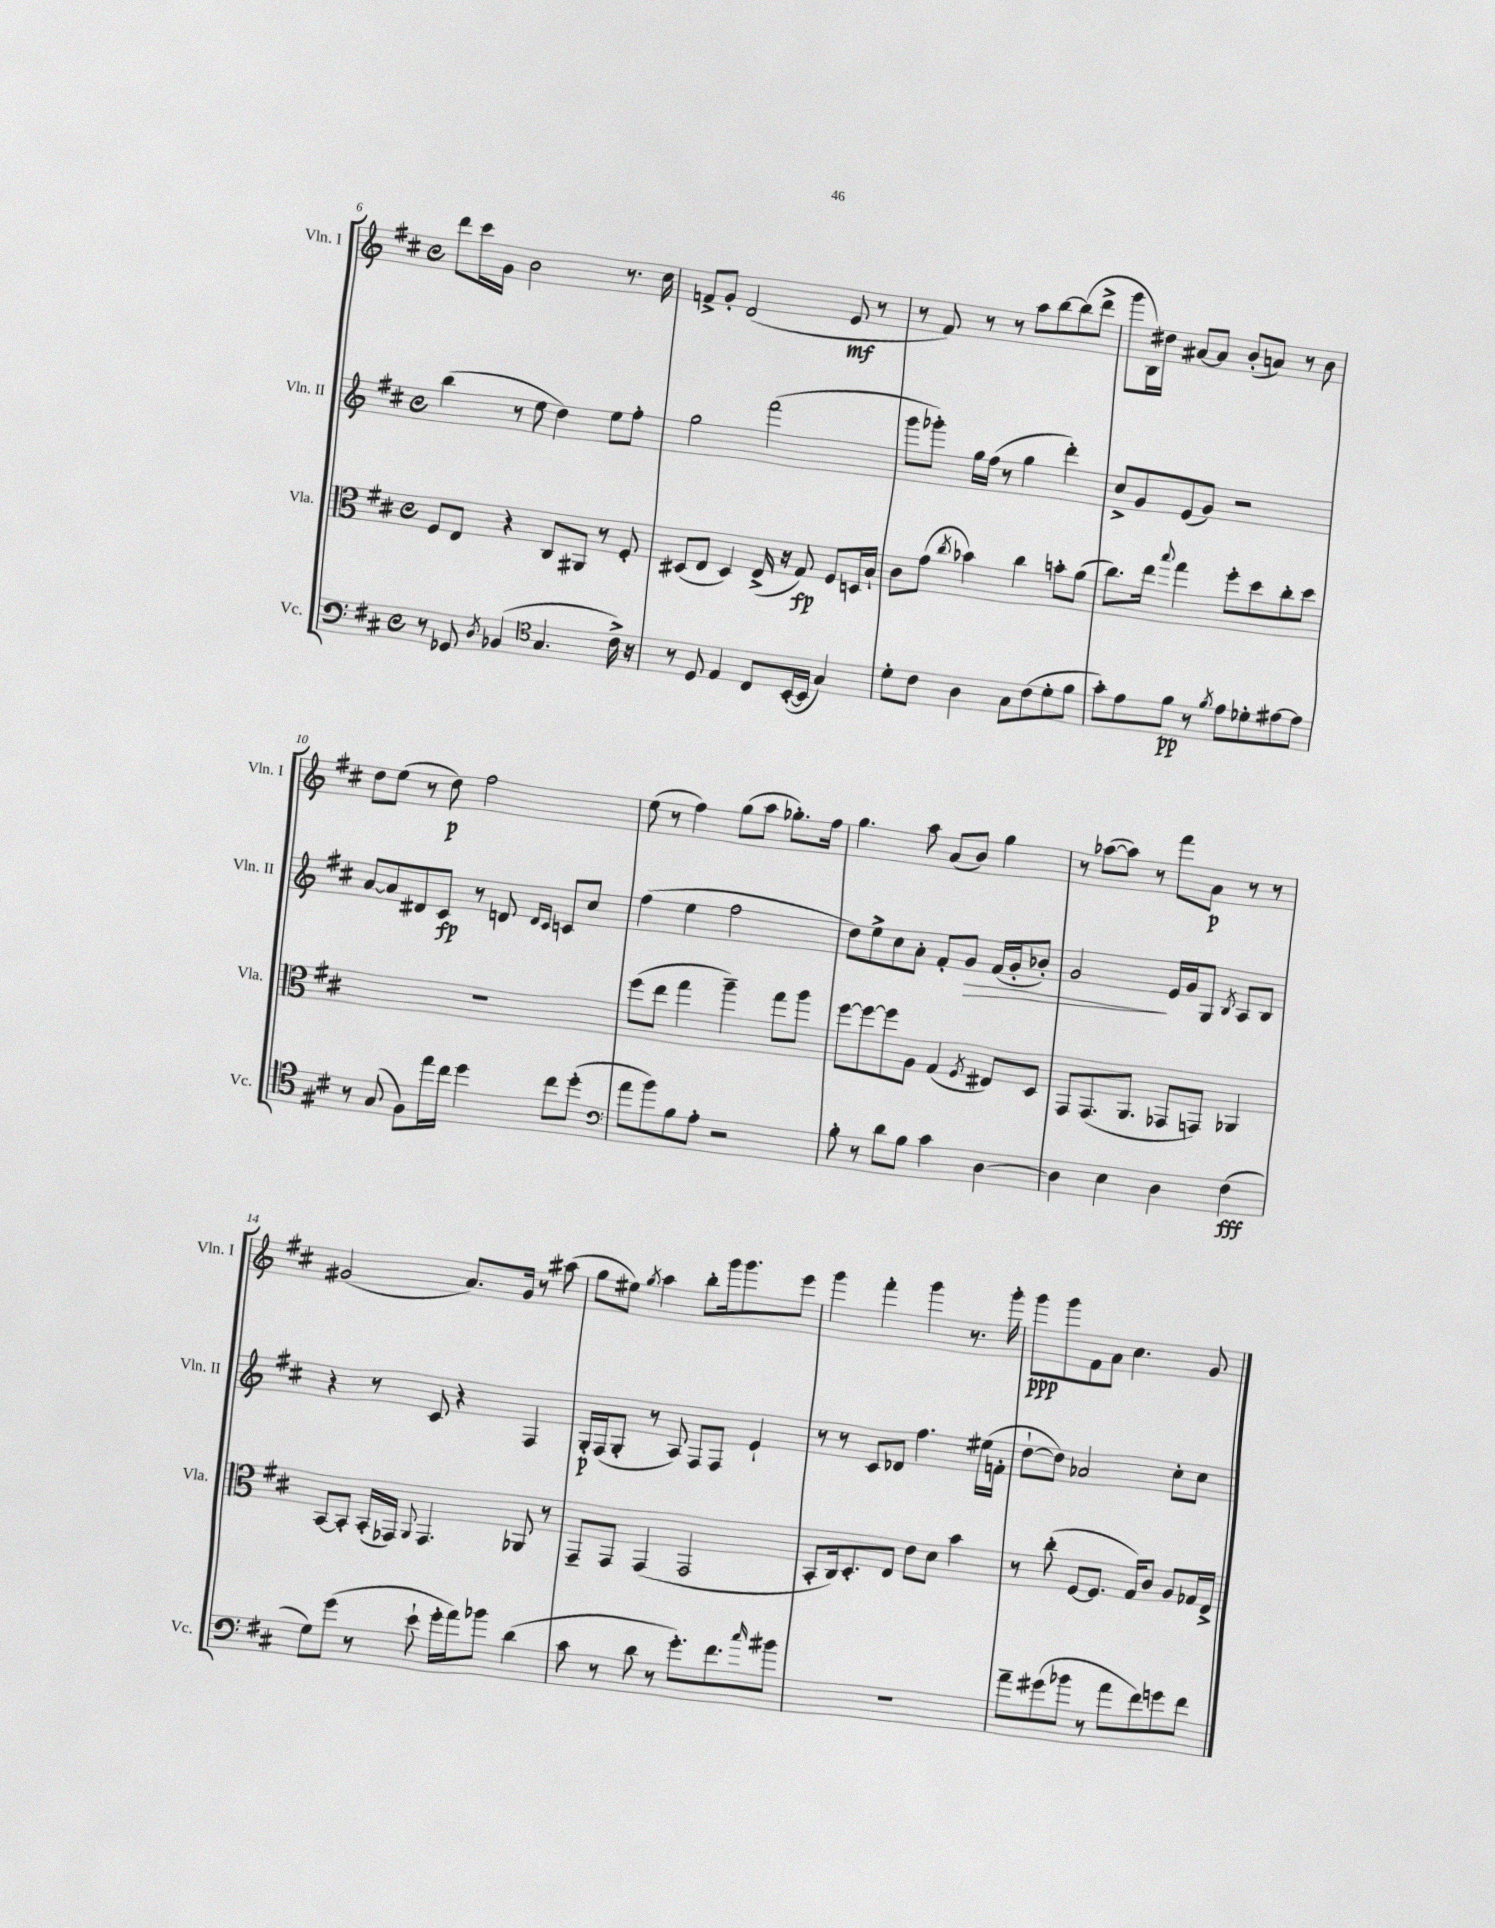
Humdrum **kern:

**kern	**kern	**kern	**kern
*staff4	*staff3	*staff2	*staff1
*clefF4	*clefC3	*clefG2	*clefG2
*k[f#c#]	*k[f#c#]	*k[f#c#]	*k[f#c#]
*M4/4	*M4/4	*M4/4	*M4/4
*met(c)	*met(c)	*met(c)	*met(c)
8r	8F#	(4bb	8ddd
8GG-	8E	.	16ccc#
.	.	.	16g
8qD	.	.	.
(4BB-	4r	8r	2b
.	.	8ee	.
*clefC4	*	*	*
4.G	8C#	4dd)	.
.	8AA#	.	.
.	8r	8ee	8.r
16c#^)	8F#'	8ff#'	.
16r	.	.	16cc#
=	=	=	=
8r	(8D#	2gg	8f^
8D	8E	.	8g'
4E	4D#)	.	(2d
8C#	(16E^	(2fff#	.
.	16r	.	.
([16BB'	8G)	.	.
16BB]	.	.	.
4G)	8F#	.	8e
.	16D	.	8r
.	16B`	.	.
=	=	=	=
8d'	8c#	8ggg	8r
8c#	(8g	8ggg-')	8f#)
.	8qcc#	.	.
4A	4b-)	16gg	8r
.	.	(16ff#	.
.	.	8r	8r
8G	4cc#	4gg	8aa
(8c#	.	.	[8bb
8d'	8b'	4ddd')	(8bb]
8f#	(8a	.	8ddd^
=	=	=	=
8g')	8.cc#)	8cc#^	8ggg
8e	.	8g	16B)
.	16ee	.	16dd#
.	8qqbb	.	.
8f#	4gg	(8e	[8a#
8r	.	8g)	8a#]
8qf#	.	.	.
8e	8ff#'	2r	(8b'
8d-'	8dd	.	8a)
[8e#	8cc#'	.	8r
8e#]	8dd	.	8b
=	=	=	=
8r	1r	[8a	8dd
(8G	.	8a]	(8ee
8F#)	.	8d#	8r
16ee	.	8c#	8dd)
16cc#	.	.	.
4dd	.	8r	2ff#
.	.	8d	.
.	.	16qqd	.
.	.	16qqc#	.
8cc#	.	8c	.
(8dd'	.	8cc#	.
=	=	=	=
*clefF4	*	*	*
8a	(8ff#	(4ff#	(8ee
8b)	8ee	.	8r
8B	4gg	4ee	4ff#)
8A'	.	.	.
2r	4aa~)	2ff#	(8gg
.	.	.	8aa
.	8gg	.	8.gg-')
.	8aa	.	.
.	.	.	16ff#
=	=	=	=
8B'	[8ff#	8dd)	4.gg
8r	8ff#_	8ee^	.
8d	8ff#]	8cc#	.
8B	8A	8a'	8aa
4c#	(4G	8f#'	(8a
.	.	8g	8b)
.	8qF#	.	.
[4D	8E#)	(16f#	4gg
.	.	16g'	.
.	8D	8b-')	.
=	=	=	=
4D]	8GG	2g	8r
.	(8.GG	.	([8aa-
4E	.	.	8aa-])
.	8.AA	.	.
.	.	.	8r
4D	8GG-	16e	8fff#
.	.	16g	.
.	8GG)	8G	8a
.	.	8qB	.
(4F#	4AA-	8A	8r
.	.	8B	8r
=	=	=	=
8G)	[8BB	4r	(2g#
(8g	8BB']	.	.
8r	(16BB'	8r	.
.	16GG-)	.	.
.	8qqAA	.	.
8e`	4.GG-	8c#	.
16g'	.	4r	8.a)
16a)	.	.	.
8b-	.	.	.
.	.	.	16g#
(4d	8AA-	4F#	8r
.	8r	.	(8aa#
=	=	=	=
8c#	8GG~	16G'	8gg
.	.	(16F#	.
8r	8GG	8G'	8ee#)
.	.	.	8qgg
8d	(4GG	8r	4aa
8r	.	8A)	.
8.g')	2GG	8F#	8bb'
.	.	8F#	16ggg
8.f#	.	.	8.ggg
.	.	4e`	.
16qqcc#	.	.	.
8b#	.	.	8eee
=	=	=	=
1r	8BB'	8r	4ggg
.	16C#)	8r	.
.	8.D'	.	.
.	.	8c#	4fff#'
.	8E	8d-	.
.	8e	4.ff#	4ggg
.	8d	.	.
.	4b	.	8.r
.	.	(16ee#	.
.	.	16f'	16ggg'
=	=	=	=
8a~	8r	[8dd`	8ggg
(8g#	(8cc#'	8dd])	8ggg
8b-	[8F#	2a-	8f#
8r	8.F#]	.	8a
8a	.	.	4.cc#
.	16G)	.	.
8f#)	8c#	.	.
8g	8A	8cc#'	.
8f#	16G-	8cc#	8g
.	16E^	.	.
==	==	==	==
*-	*-	*-	*-
